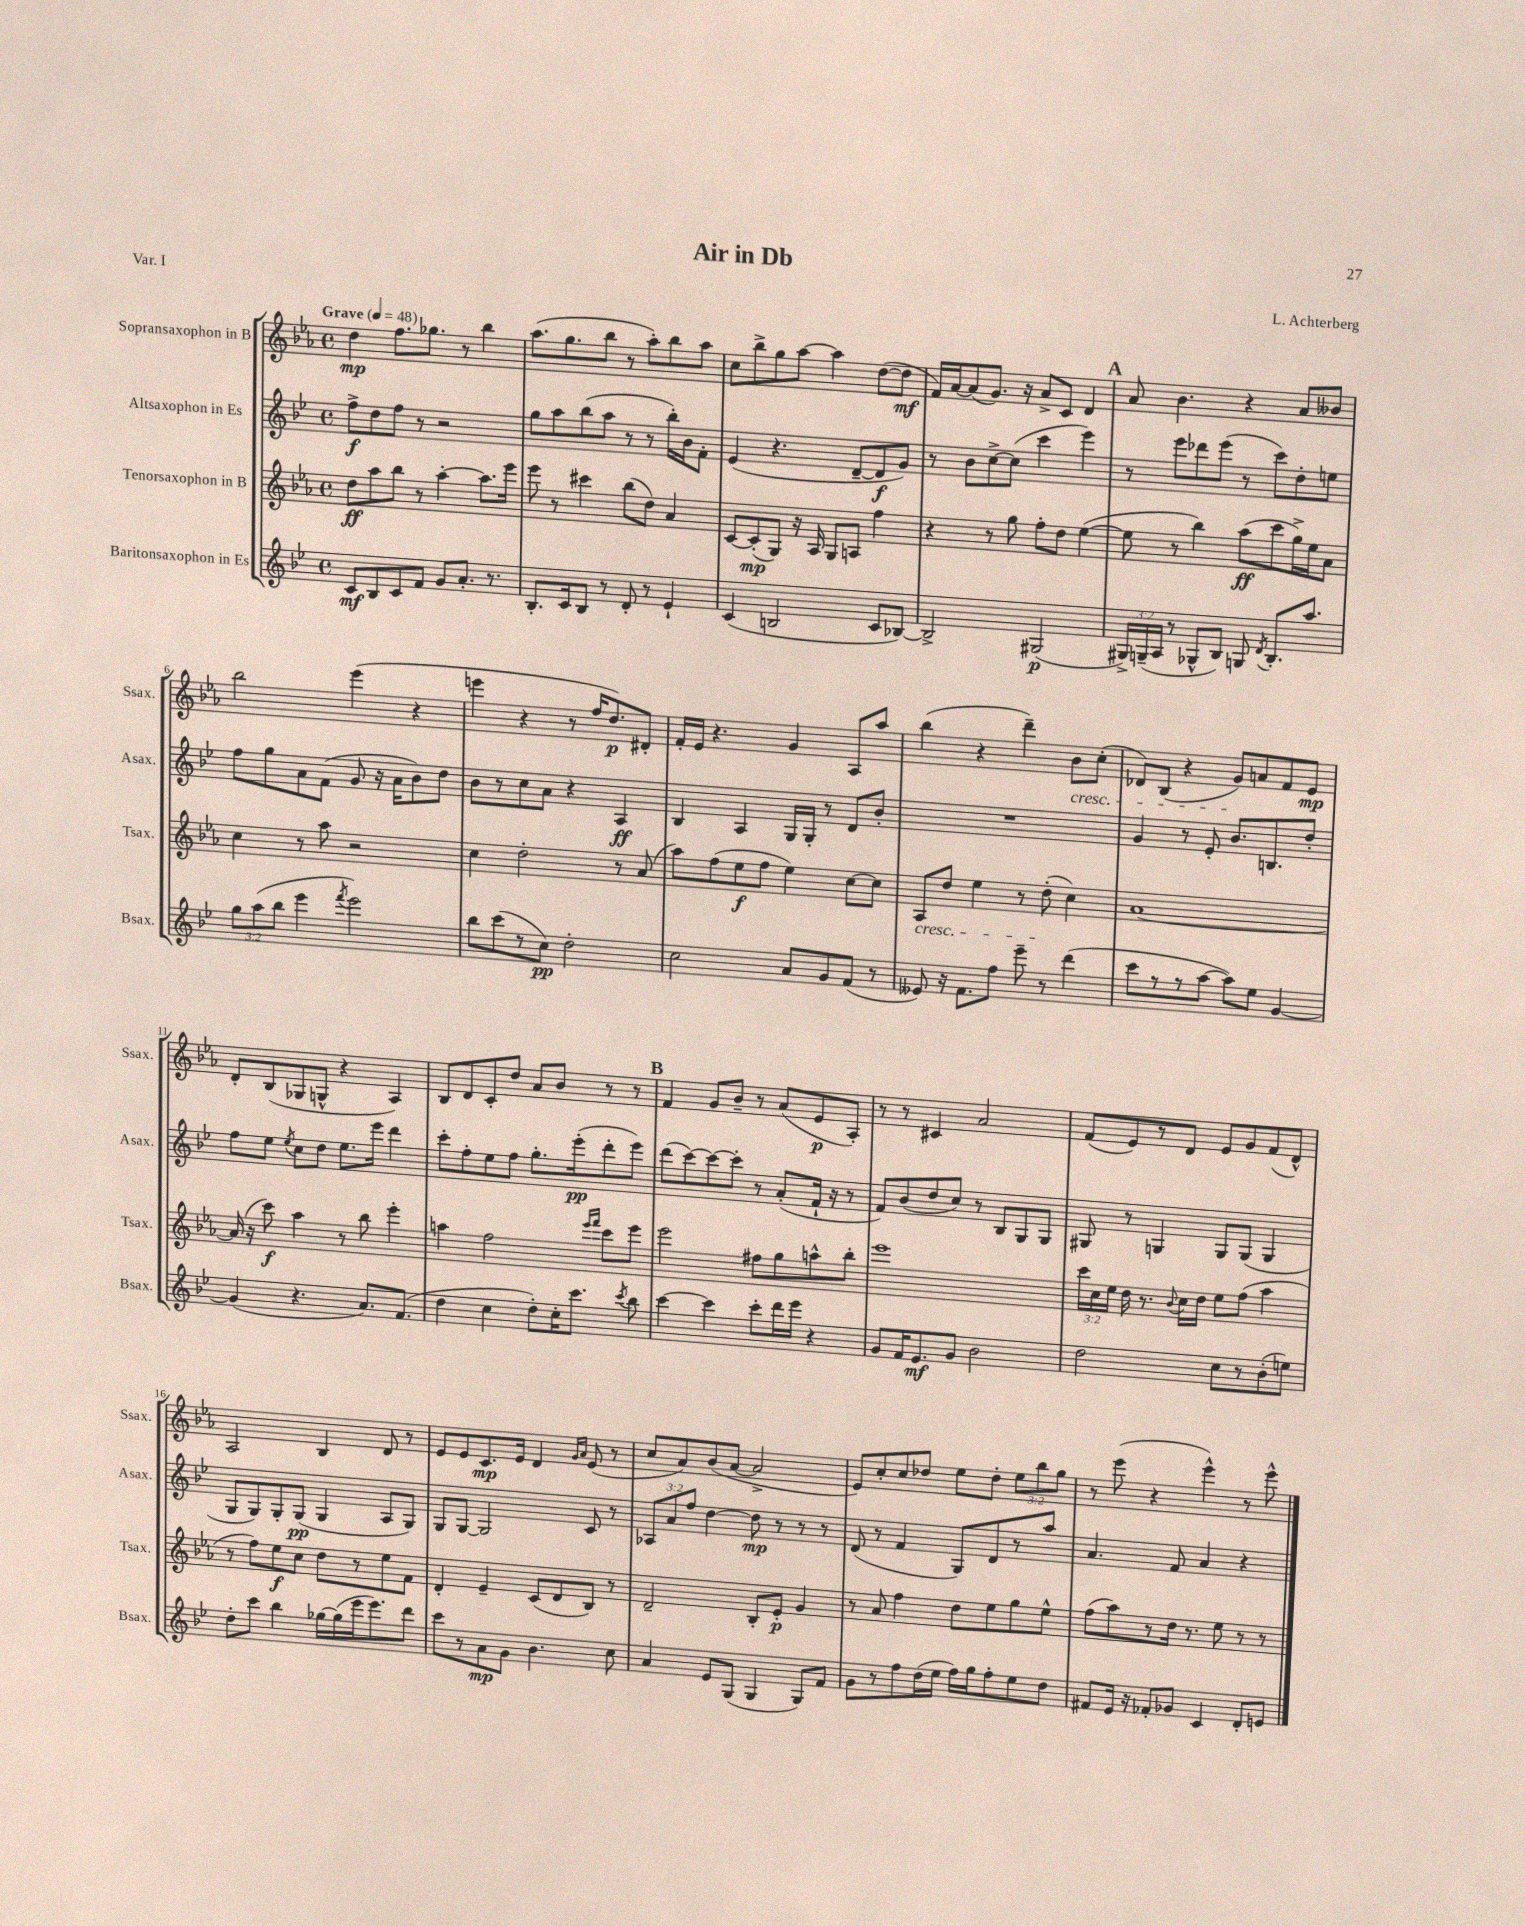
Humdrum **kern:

**kern	**kern	**kern	**kern
*staff4	*staff3	*staff2	*staff1
*clefG2	*clefG2	*clefG2	*clefG2
*k[b-e-]	*k[b-e-a-]	*k[b-e-]	*k[b-e-a-]
*M4/4	*M4/4	*M4/4	*M4/4
*met(c)	*met(c)	*met(c)	*met(c)
*MM48	*MM48	*MM48	*MM48
8c/L	8dd\L	8ff^\L	4dd\
8B-/	8aa-\	8dd\	.
8c/	8bb-\J	8ff\J	8.ff\L
8f/J	8r	8r	.
.	.	.	8.gg-\J
8g/L	[4aa-'\	2r	.
8.a'/J	.	.	8r
.	8.aa-\]L	.	4bb-\
8.r	.	.	.
.	16eee-\Jk	.	.
=	=	=	=
8.B-'/L	8eee-\	8gg\L	(8.aa-\L
.	8r	8aa\	.
16c/k	.	.	8.gg\
8B-/J	4ccc#\	(8bb-\	.
8r	.	8aa\J	8bb-\J
8d'/	(8bb-\L	8r	8r
8r	8dd\J)	8r	8aa-'\L)
4e-`/	4a-/	16bb-'\LL)	8bb-\
.	.	16b-\J	.
.	.	8f'\J	8aa-\J
=	=	=	=
(4c/	[8c/L	(4e-/	8cc\L
.	(8c'/]	.	8bb-^\
2B/	8G/J)	4.r	8gg\
.	16r	.	[8aa-\J
.	16A-/	.	.
.	8G/L	.	4aa-\]
.	8A/J	[8d~/L	.
8c/L	4ff\	8d/]	([8dd\L
[8B-/J)	.	8g/J)	8dd\]J
=	=	=	=
2B-^/]	4r	8r	16f/LL)
.	.	.	[16a-/J
.	.	8b-\L	(8a-/]
.	8r	[8cc^\	8.g/J)
.	8gg\	(8cc\]J	.
.	.	.	16r
(2G#/	8ff'\L	4ccc\	8a-^/L
.	8dd\J	.	8c/J
.	([4ee-\	4eee-\)	4d/
=	=	=	=
24G#^/LL)	8ee-\]	8r	8a-/
(24G~/	.	.	.
24A/JJ	.	.	.
8r	8r	8eee-\L	4.b-\
8G-^^/L	4bb-\)	8ddd-\	.
8B-/J)	.	(8eee-\J	.
8G/	(8aa-\L	8r	4r
8qd/	.	.	.
8.B-'/L	8ccc\	8ccc\L)	.
.	16gg^\L)	8dd'\	8a-/L
8.aa/J	16ee-\J	.	.
.	8a-\J	8ee\J	8b--/J
=	=	=	=
12gg\L	4cc\	8ff\L	2bb-\
(12aa\	.	.	.
.	.	8gg\	.
12bb-\J	.	.	.
4eee-\	8r	8a\	.
.	8aa-\	(8f\J	.
8qfff/	.	.	.
2eee-\)	2r	8g/	(4eee-\
.	.	16r	.
.	.	16a\LK	.
.	.	8b-\)	4r
.	.	8dd\J	.
=	=	=	=
8bb-\L	4cc\	8b-\L	4eee\
(8ccc\	.	8r	.
8r	2dd'\	8cc\	4r
8cc\J)	.	8a\J	.
2dd'\	.	4r	8r
.	.	.	16ff/LK
.	.	.	8.dd/)
.	8r	4A/	.
.	(8a-/	.	8d#'/J
=	=	=	=
2cc\	8aa-\L)	4B-/	16f'/LL
.	.	.	16e-/JJ
.	(8ff\	.	4.r
.	8ee-\	4A/	.
.	8ff\J	.	.
8a/L	4ee-\)	16G/LL	4g/
.	.	16G'/JJ	.
8g/	.	8r	.
(8f/J	[8cc\L	8d/L	8A-/L
8r	8cc\]J	8b-'/J	8aa-/J
=	=	=	=
8e--/)	8A-/L	1r	(4bb-\
16r	8dd/J	.	.
8.f\L	.	.	.
.	4ee-\	.	4r
8ff\J	.	.	.
8eee-~\	8r	.	4ddd~\)
8r	(8dd'\	.	.
(4ddd\	4cc\)	.	8b-\L
.	.	.	(8cc'\J
=	=	=	=
8ccc\L	[1a-	4g/	8d-/L)
8r	.	.	(8B-/J
8r	.	8r	4r
[8aa\J	.	8e-'/	.
8aa\]L)	.	8.b-/L	8g/L)
8ee-\J	.	.	8a/
.	.	8.B/	.
[4g/	.	.	8f/
.	.	8dd'/J	8e-/J
=	=	=	=
(4g/]	(16a-/]	8ff\L	8d'/L
.	16r	.	.
.	8ccc\)	8ee-\J	(8B-/
.	.	8qee-/	.
4.r	4aa-\	8cc\L	8G-/
.	.	8dd\J	8G^^/J
.	8r	8.ee-\L	4r
8.a/L)	8bb-\	.	.
.	.	16eee-\Jk	.
.	4eee-'\	4ddd\	4A-/)
(8.f/J	.	.	.
=	=	=	=
4dd\	4aa\	8ccc'\L	8B-/L
.	.	8ff'\	8d/
4cc\	2ff\	8ee-\	8c'/
.	.	8ff\J	8dd/J
8dd'\L)	.	8.gg'\L	8a-/L
16cc'\K	.	.	8b-/J
8.ccc\J	.	(16eee-'\k	.
.	16qqeee-/LL	.	.
.	16qqfff/JJ	.	.
.	8ccc\L	8ddd'\	8r
8qccc/	.	.	.
8bb-\	8eee-\J	8eee-\J)	8r
=	=	=	=
[4ccc\	2eee-\	(8ddd\L	4f/
.	.	[8ccc\)	.
4ccc\]	.	8ccc\_	8g/L
.	.	8ccc'\]J	8b-~/J
8ccc'\L	8ff#\L	8r	8r
16ddd\L	8gg\	(8a'/L	(8a-/L
16eee-\JJ	.	.	.
4r	8aa^^\	16f`/Jk	8e-/
.	.	16r	.
.	8bb-'\J	8r	8A-'/J)
=	=	=	=
8g/L	1eee-	8f/L)	8r
16f/K	.	(8b-/	8r
8.e-/	.	.	.
.	.	8dd/	4c#/
8g/J	.	8cc/J)	.
2b-\	.	8r	2a-/
.	.	8B-/L	.
.	.	8G/	.
.	.	8G/J	.
=	=	=	=
2dd\	24ccc\LL	8G#/	(8f/L
.	24cc\	.	.
.	24ee-\JJ	.	.
.	16dd\	8r	8e-/)
.	8.r	.	.
.	.	4G/	8r
.	8qqb-/	.	.
.	16cc\LL	.	8d/J
.	16dd\JJ	.	.
8cc\L	8ee-\L	8G/L	8e-/L
8r	(8ff\J	(8G/J	8g/
(8b-'\	4aa-\	4G/	(8f/
8ee\J)	.	.	8d^^/J)
=	=	=	=
8dd'\L	8r	8G/L	2A-/
8ccc\J	8ff\L)	8G/)	.
4bb-\	8ee-\	8G'/	.
.	8cc\J	(8G/J	.
[16gg-\LL	8dd\L	4G/	4B-/
(16gg-\]	.	.	.
16eee-\J	8r	.	.
8.eee-\)	.	.	.
.	8ee-\	8A/L	8d/
8ddd\J	8f\J	8G/J)	8r
=	=	=	=
8ccc\L	4d'/	8G/L	8e-/L
8r	.	[8G/J	8e-/
8a\	4e-~/	2G/]	8.c/
8g\J	.	.	.
.	.	.	16e-/Jk
4.b-\	(8c/L	.	4d/
.	8d/	.	.
.	.	.	16qqg/LL
.	.	.	16qqa-/JJ
.	8B-/J)	8c/	(8e-/
8cc\	8r	8r	8r
=	=	=	=
4a/	2d~/	12A-/L	8cc/L
.	.	12a/	.
.	.	.	8a-/)
.	.	12ff/J	.
8e-/L	.	[4dd\	(8b-/
(8G/J	.	.	[8a-/J
4G/	8B-'/L	8dd\]	2a-^/]
.	8e-'/J	8r	.
8G/L)	4g/	8r	.
8f/J	.	8r	.
=	=	=	=
8g\L	8r	(8d/	8e-/L)
8r	8a-/	8r	8cc'/
8ff\	4ff\	4f/	8cc/
(16dd\L	.	.	8dd-/J
16ee-\JJ	.	.	.
16ff\LL)	8dd\L	8G/L)	8ee-\L
16gg\J	.	.	.
8ff'\	8ee-\	8d/	8dd-'\J
8ee-\	8gg\	8r	12ee-\L
.	.	.	12bb-\
8dd\J	8ee-^^\J	8aa/J	.
.	.	.	12gg\J
=	=	=	=
8f#/L	(8ff\L	4.a/	8r
16e-/Jk	8aa-\)	.	(8eee-\
16r	.	.	.
8f-'/L	8r	.	4r
8g-/J	16dd\Jk	8f/	.
.	8.r	.	.
4c/	.	4a/	4eee-^^\)
.	8ee-\	.	.
8d'/L	8r	4r	8r
8e/J	8r	.	8eee-^^\
==	==	==	==
*-	*-	*-	*-
